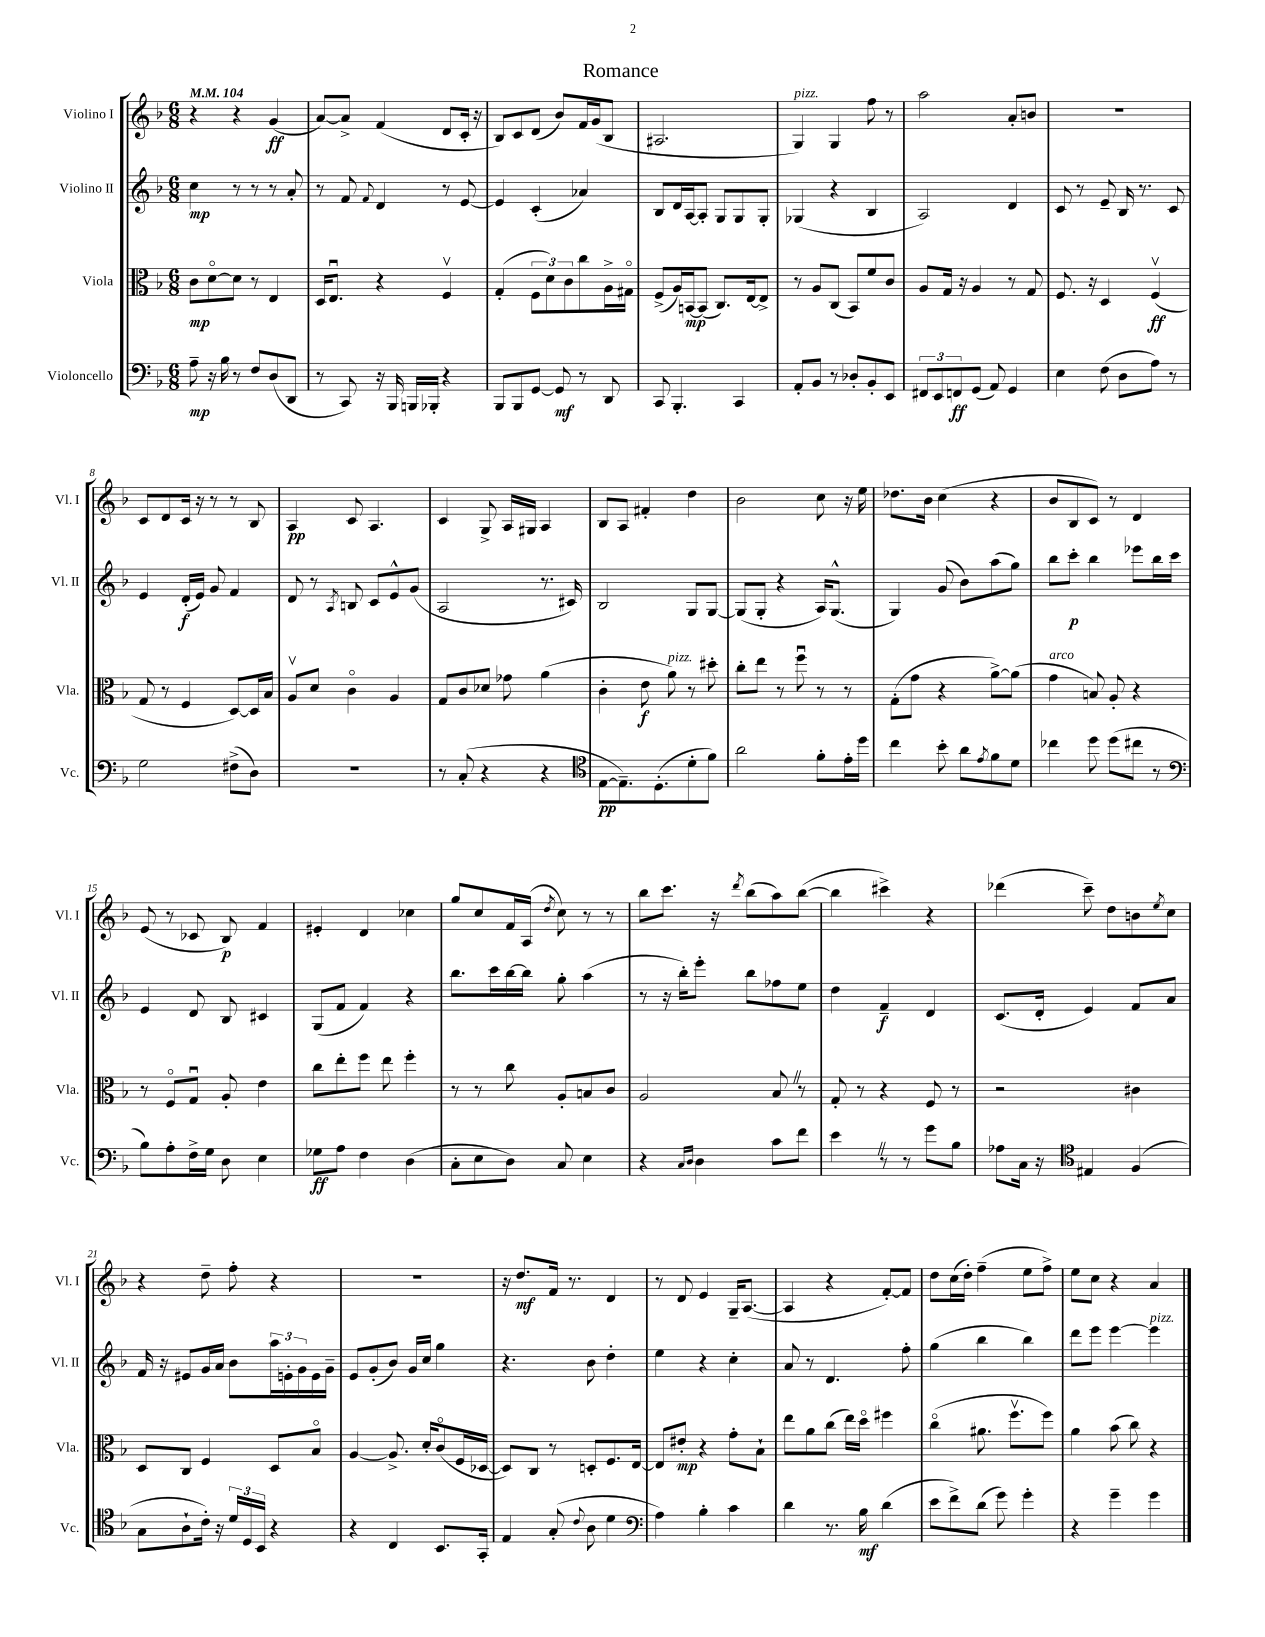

**kern	**kern	**kern	**kern
*staff4	*staff3	*staff2	*staff1
*clefF4	*clefC3	*clefG2	*clefG2
*k[b-]	*k[b-]	*k[b-]	*k[b-]
*M6/8	*M6/8	*M6/8	*M6/8
*MM104	*MM104	*MM104	*MM104
8A~\	8c\L	4cc\	4r
16r	[8do\	.	.
16B-\	.	.	.
8r	8d\]J	8r	4r
8F/L	8r	8r	.
(8D/	4E/	8r	(4g/
8DD/J	.	8a'/	.
=	=	=	=
8r	16D/LK	8r	[8a/L)
.	8.Eu/J	.	.
8CC/)	.	8f/	8a^/]J
.	.	8qqf/	.
16r	4r	4d/	(4f/
16BBB-/	.	.	.
16BBB/LL	.	.	.
16BBB-'/JJ	.	.	.
4r	4Fv/	8r	8d/L
.	.	[8e/	16c'/Jk
.	.	.	16r
=	=	=	=
8BBB-/L	(4G'/	4e/]	8B-/L)
8BBB-/	.	.	8c/
[8GG/J	12F\L	(4c'/	(8d/J
.	12d\)	.	.
8GG/]	.	.	8b-/L)
.	12c\	.	.
8r	8cc\	4a-/)	16f/L
.	.	.	(16g/J
8DD/	16A^\L	.	8B-/J
.	16G#o\JJ	.	.
=	=	=	=
8CC/	(8F^/L	8B-/L	2.A#/
4.BBB-'/	16A/L)	16d/L	.
.	[16BB/J	[16A/J	.
.	(8BB/]J	8A'/]J	.
.	8.C/L)	8G/L	.
4CC/	.	8G/	.
.	[16E/k	.	.
.	8E^/]J	8G'/J	.
=	=	=	=
8AA'/L	8r	(4G-/	4G/)
8BB-/J	8A/L	.	.
8r	(8C/J	4r	4G/
8D-'/L	8BB-/L)	.	.
8BB-'/	8f/	4B-/	8ff\
8EE/J	8c/J	.	8r
=	=	=	=
12FF#/L	8A/L	2A/)	2aa\
12EE/	.	.	.
.	16G/Jk	.	.
12FF/	.	.	.
.	16r	.	.
(8GG/J	4A/	.	.
8AA/)	.	.	.
4GG/	8r	4d/	8a'/L
.	8G/	.	8b/J
=	=	=	=
4E\	8.F/	8c/	2.r
.	.	8r	.
.	16r	.	.
(8F\	4D/	8e~/	.
8D\L	.	16B-/	.
.	.	8.r	.
8A\J)	(4Fv/	.	.
8r	.	8c/	.
=	=	=	=
2G\	8G/	4e/	8c/L
.	8r	.	8d/
.	4F/	(16d'/LL	16c/Jk
.	.	16e/JJ)	16r
.	.	8g/	8r
(8F#^\L	[8D/L)	4f/	8r
8D\J)	16D/]L	.	8B-/
.	16B-/JJ	.	.
=	=	=	=
2.r	8Av/L	8d/	4A/
.	8d/J	8r	.
.	.	8qA/	.
.	4co\	8B/	8c/
.	.	8c/L	4.A/
.	4A/	8e^^/	.
.	.	(8g/J	.
=	=	=	=
8r	8G/L	2A/	4c/
(8C'/	8c/	.	.
4r	8d-/J	.	8G^/
.	8g-\	.	16A/LL
.	.	.	16G#/JJ
4r	(4a\	8.r	4A/
.	.	16c#/)	.
=	=	=	=
*clefC4	*	*	*
[8E\L	4c'\	2B-/	8B-/L
8.E~\])	.	.	8A/J
.	8e\	.	4f#'/
(8.D'\	.	.	.
.	8a\)	.	.
8d'\	8r	8G/L	4dd\
8f\J)	8dd#'\	[8G/J	.
=	=	=	=
2a\	8cc'\L	(8G/]L	2b-\
.	8ee\J	8G'/J	.
.	8r	4r	.
.	8ffu\	.	.
8f'\L	8r	16A/LK)	8cc\
.	.	(8.G^^/J	.
16e'\L	8r	.	16r
16dd\JJ	.	.	16ee\
=	=	=	=
4cc\	(8G'\L	4G/)	8.dd-\L
.	8g\J	.	.
.	.	.	16b-\Jk
8b-'\	4r	(8g/	(4cc\
8a\L	.	8b-\L)	.
8qe/	.	.	.
8f\	[8a^\L)	(8aa\	4r
8d\J	(8a\]J	8gg\J)	.
=	=	=	=
4cc-\	4g\	8bb-\L	8b-/L
.	.	8ccc'\J	8B-/
8dd\	8B/)	4bb-\	8c/J)
(8dd\L	8A'/	.	8r
8cc#\J	4r	8eee-\L	4d/
8r	.	16bb-\L	.
.	.	16ccc\JJ	.
=	=	=	=
*clefF4	*	*	*
8B-\L)	8r	4e/	(8e/
8A'\	8Fo/L	.	8r
16F^\L	8Gu/J	8d/	8c-/
16G\JJ	.	.	.
8D\	8A'/	8B-/	8B-/)
4E\	4e\	4c#/	4f/
=	=	=	=
8G-\L	8cc\L	(8G/L	4e#'/
8A\J	8ee'\	8f/J	.
4F\	8ff\J	4f/)	4d/
.	8ee\	.	.
(4D\	4ff'\	4r	4cc-\
=	=	=	=
8C'\L	8r	8.bb-\L	8gg/L
8E\	8r	.	8cc/
.	.	16ccc\L	.
8D\J)	8cc\	[16bb-\	16f/L
.	.	16bb-\]JJ	(16A/JJ
.	.	.	8qdd/
8C/	8A'/L	8gg'\	8cc\)
4E\	8B/	(4aa\	8r
.	8c/J	.	8r
=	=	=	=
4r	2A/	8r	8bb-\L
.	.	16r	8.ccc\J
.	.	16bb-'\LK)	.
16qqC/LL	.	.	.
16qqD/JJ	.	.	.
4D\	.	8eee'\J	.
.	.	.	16r
.	.	.	8qddd/
.	.	8bb-\L	(8bb-\L
8c\L	8B-/	8ff-\	8aa\)
8f\J	8r	8ee\J	([8bb-\J
=	=	=	=
4e\	8G'/	4dd\	4bb-\]
.	8r	.	.
8r	4r	4f~/	4ccc#^\)
8r	.	.	.
8g\L	8F/	4d/	4r
8B-\J	8r	.	.
=	=	=	=
8A-\L	2r	(8.c/L	(4ddd-\
16C\Jk	.	.	.
16r	.	16d'/Jk	.
*clefC4	*	*	*
4E#/	.	4e/)	8ccc~\)
.	.	.	8dd\L
(4F/	4c#\	8f/L	8b\
.	.	.	8qee/
.	.	8a/J	8cc\J
=	=	=	=
8G\L	8D/L	16f/	4r
.	.	16r	.
8A`\	8C/J	8e#/L	.
16c'\Jk)	4F/	16g/L	8dd~\
16r	.	16a/JJ	.
24d/LL	.	8b-\L	8ff'\
24D/	.	.	.
24BB-/JJ	.	.	.
4r	8D/L	24aa\L	4r
.	.	24e'\	.
.	.	24g\	.
.	8B-o/J	16e\	.
.	.	16g~\JJ	.
=	=	=	=
4r	[4A/	8e/L	2.r
.	.	(8g'/	.
4C/	8.A^/]	8b-/J)	.
.	.	16g/LL	.
.	16d'/LK	16cc/JJ	.
8.BB-/L	(8co/	4gg\	.
.	16F/L	.	.
16GG'/Jk	[16D-/JJ	.	.
=	=	=	=
4E/	8D-/]L)	4.r	16r
.	.	.	8.dd/L
.	8C/J	.	.
(8G'/	8r	.	16f/Jk
.	.	.	8.r
8qqc/	.	.	.
8A\	8D'/L	8b-\	.
4d\	8.F/	4dd'\	4d/
.	[16E/Jk	.	.
=	=	=	=
*clefF4	*	*	*
4A\)	8E/]L	4ee\	8r
.	8e#'/J	.	8d/
4B-'\	4r	4r	4e/
4c\	8g'\L	4cc'\	16G~/LK
.	.	.	([8.A/J
.	8B-`\J	.	.
=	=	=	=
4d\	8ee\L	8a/	4A/]
.	8a\	8r	.
8.r	(8cc\J	4.d/	4r
.	16ee\LL)	.	.
16B-\	16ddo\JJ	.	.
(4d\	4ff#\	.	[8f'/L)
.	.	8ff'\	8f/]J
=	=	=	=
8e\L	(4cco\	(4gg\	8dd\L
8f^\)	.	.	(16cc\L
.	.	.	16dd'\JJ)
(8d\J	8.a#\	4bb-\	(4ff~\
8g\)	.	.	.
.	8.ffv\L	.	.
4g'\	.	4bb-\)	8ee\L
.	8ff\J)	.	8ff^\J)
=	=	=	=
4r	4a\	8ddd\L	8ee\L
.	.	8eee\J	8cc\J
4g~\	(8b-\	[4eee\	4r
.	8cc\)	.	.
4g\	4r	4eee\]	4a/
==	==	==	==
*-	*-	*-	*-
